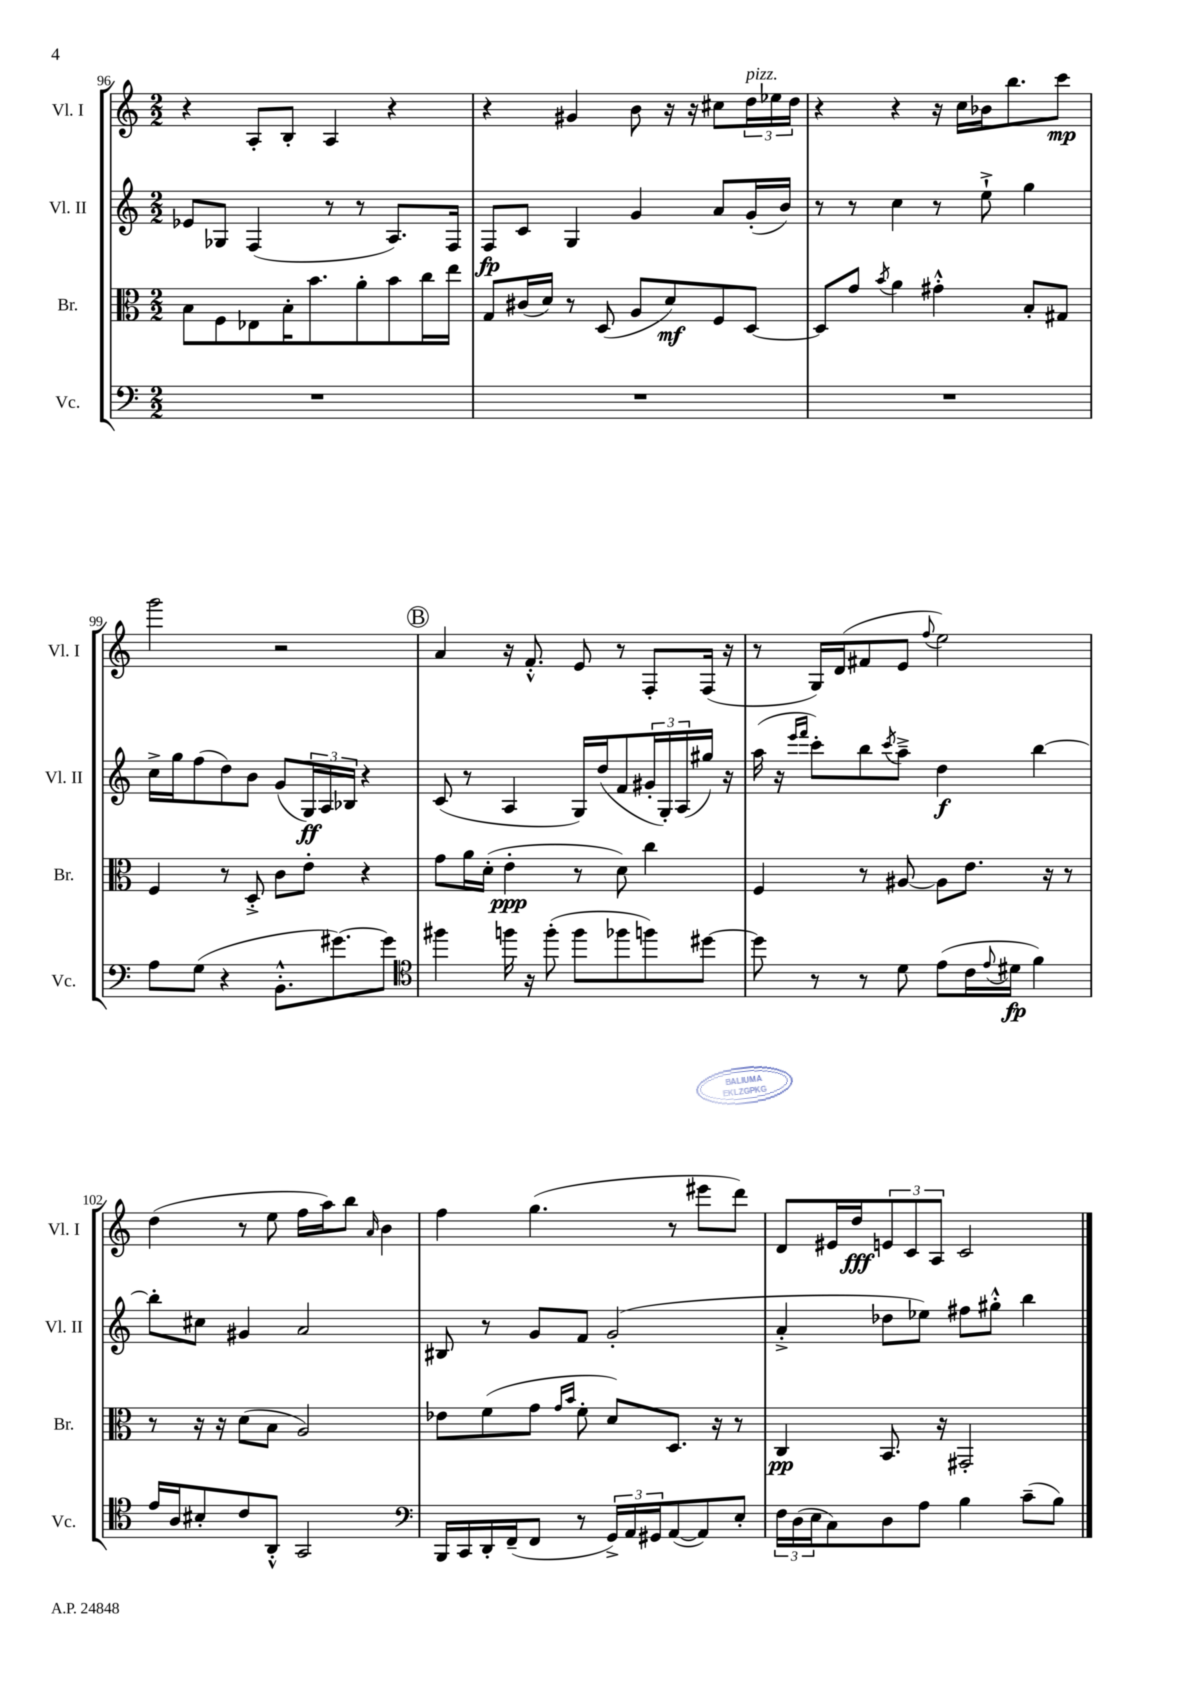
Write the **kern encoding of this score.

**kern	**kern	**kern	**kern
*staff4	*staff3	*staff2	*staff1
*clefF4	*clefC3	*clefG2	*clefG2
*k[]	*k[]	*k[]	*k[]
*M2/2	*M2/2	*M2/2	*M2/2
1r	8B\L	8e-/L	4r
.	8F\	8G-/J	.
.	8E-\	(4F/	8A'/L
.	16B'\K	.	8B'/J
.	8.b\	.	.
.	.	8r	4A/
.	8a'\	8r	.
.	8b\	8.A/L)	4r
.	16cc\L	.	.
.	16ee\JJ	16F/Jk	.
=	=	=	=
1r	8G/L	8F/L	4r
.	(16c#/L	8c/J	.
.	16d/JJ)	.	.
.	8r	4G/	4g#/
.	(8D/	.	.
.	8A/L	4g/	8b\
.	8d/)	.	16r
.	.	.	16r
.	8F/	8a/L	8cc#\L
.	[8D/J	(16g'/L	24dd\L
.	.	.	24ee-\
.	.	16b/JJ)	.
.	.	.	24dd\JJ
=	=	=	=
1r	8D/]L	8r	4r
.	8g/J	8r	.
.	8qb/	.	.
.	4a\	4cc\	4r
.	4g#'^^\	8r	16r
.	.	.	16cc\LL
.	.	8ee`^\	16b-\J
.	.	.	8.bb\
.	8B'/L	4gg\	.
.	8G#/J	.	8ccc\J
=	=	=	=
8A\L	4F/	16cc^\LL	2ggg\
.	.	16gg\J	.
(8G\J	.	(8ff\	.
4r	8r	8dd\)	.
.	8D'^/	8b\J	.
8.BB'^^\L	8c\L	(8g/L	2r
.	8e'\J	24G/L)	.
.	.	24A/	.
[8.g#\)	.	.	.
.	.	24B-/JJ	.
.	4r	4r	.
8g#\]J	.	.	.
=	=	=	=
*clefC4	*	*	*
4ff#\	8g\L	(8c/	4a/
.	16a\L	8r	.
.	(16d'\JJ	.	.
16ff\	4e'\	4A/	16r
16r	.	.	8.f'^^/
(8ff'\	.	.	.
8ff\L	8r	16G/LL)	8e/
.	.	(16dd/J	.
8ff-\	8d\)	8f/	8r
8ff\)	4cc\	24g#'/L	8F'/L
.	.	24G'/)	.
.	.	(24A/	.
[8dd#\J	.	16gg#/JJ)	(16F/Jk
.	.	16r	16r
=	=	=	=
8dd#\]	4F/	(16aa\	8r
.	.	16r	.
.	.	16qqeee/LL	.
.	.	16qqfff/JJ	.
8r	.	8ccc'\L)	16G/LL)
.	.	.	(16d/J
8r	8r	8bb\	8f#/
.	.	8qccc/	.
8d\	[8A#/	8aa~^\J	8e/J
.	.	.	8qqff/
(8e\L	8A#\]L	4dd\	2ee\)
16c\L	8.e\J	.	.
8qqe/	.	.	.
16d#\JJ	.	.	.
4f\)	.	[4bb\	.
.	16r	.	.
.	8r	.	.
=	=	=	=
16e/LL	8r	8bb'\]L	(4dd\
16A/J	.	.	.
8B#'/	16r	8cc#\J	.
.	16r	.	.
8c/	(8d\L	4g#/	8r
8AA'^^/J	8B\J	.	8ee\
2GG/	2A/)	2a/	16ff\LL
.	.	.	16aa\J)
.	.	.	8bb\J
.	.	.	16qqa/
.	.	.	4b\
=	=	=	=
*clefF4	*	*	*
16BBB/LL	8e-\L	8B#/	4ff\
16CC/	.	.	.
16DD'/	(8f\	8r	.
(16FF~/J	.	.	.
8FF/J	8g\J	8g/L	(4.gg\
.	16qqg/LL	.	.
.	16qqb/JJ	.	.
8r	8f'\	8f/J	.
24GG^/LL)	8d/L)	(2g'/	.
24AA/	.	.	.
24GG#/J	.	.	.
([8AA/	8.D/J	.	8r
8AA/])	.	.	8eee#\L
.	16r	.	.
8E'/J	8r	.	8ddd\J)
=	=	=	=
24F\LL	4C/	4a'^/	8d/L
(24D\	.	.	.
24E\J	.	.	.
8C\)	.	.	16e#/L
.	.	.	16dd/J
8D\	8.BB/	8dd-\L	12e/
.	.	.	12c/
8A\J	.	8ee-\J)	.
.	.	.	12A/J
.	16r	.	.
4B\	2GG#'/	8ff#\L	2c/
.	.	8gg#'^^\J	.
(8c~\L	.	4bb\	.
8B\J)	.	.	.
==	==	==	==
*-	*-	*-	*-
